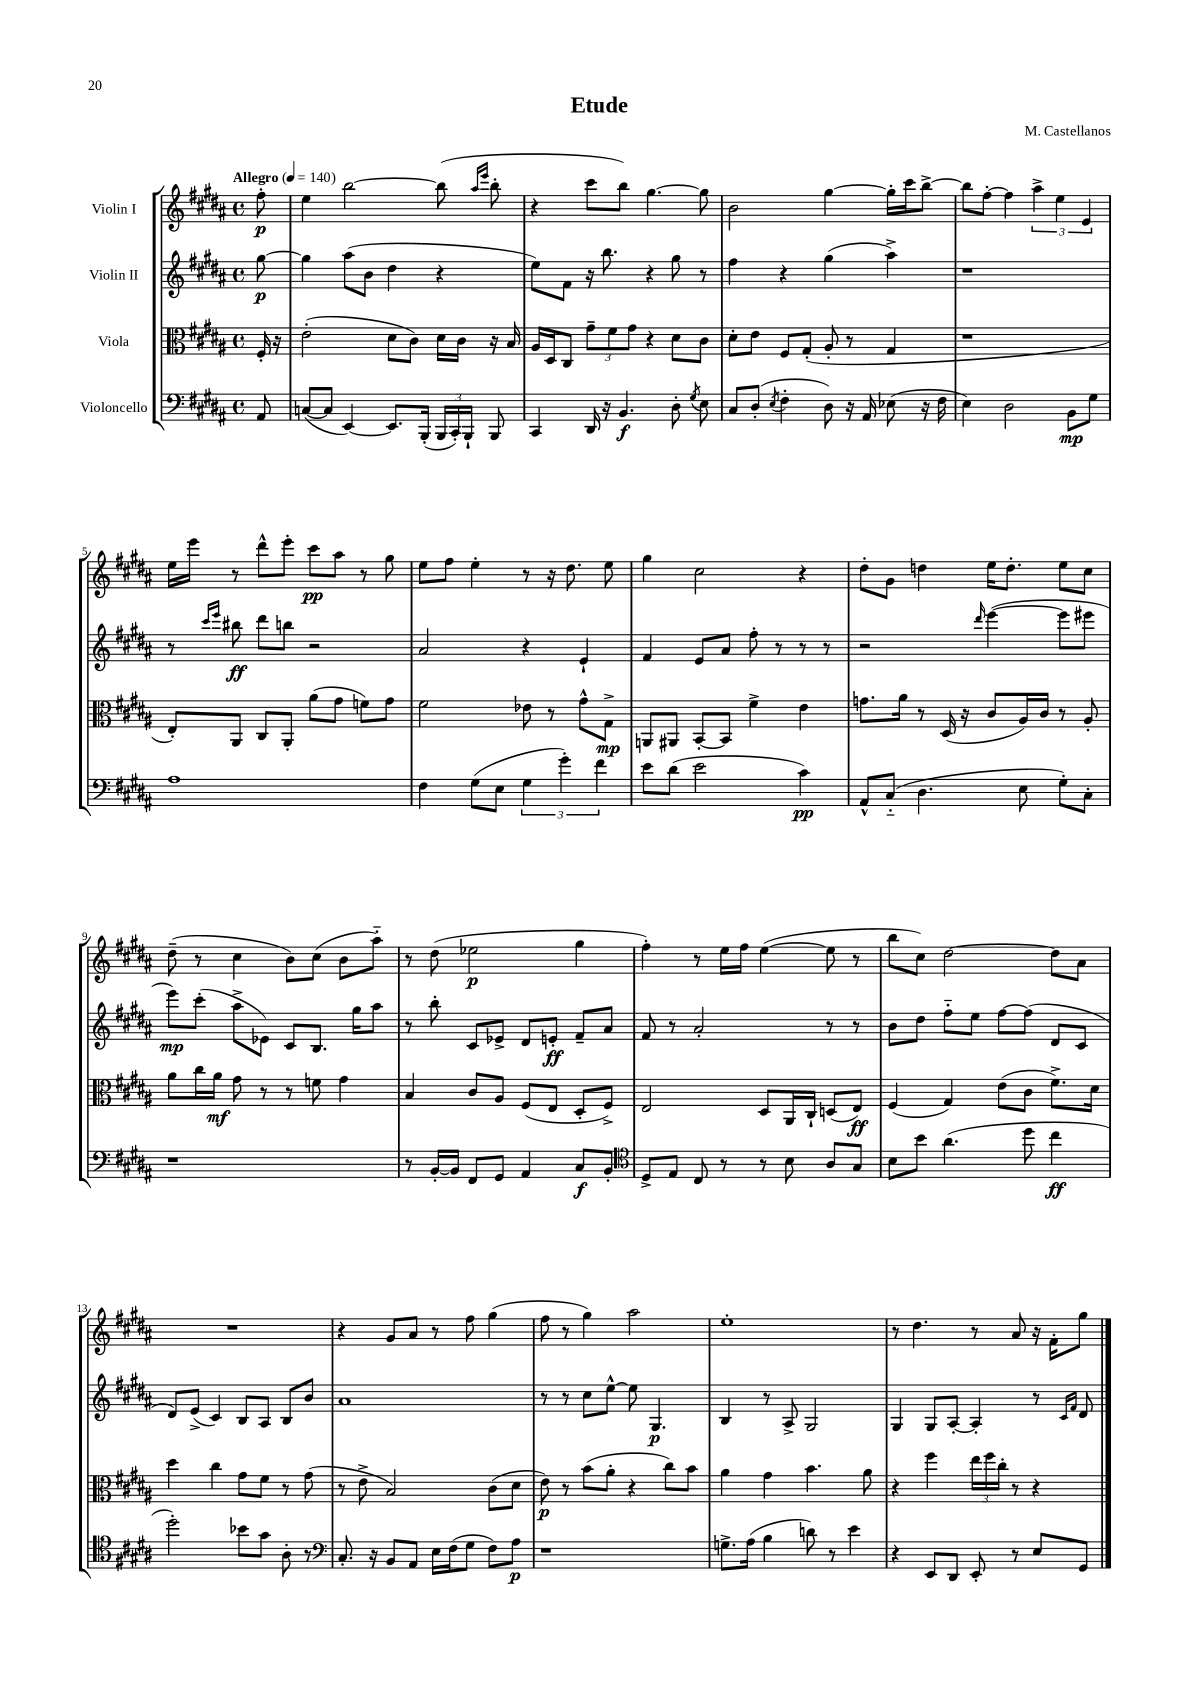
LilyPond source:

\header { title = "Etude" composer = "M. Castellanos" }
<<
\new StaffGroup <<
\new Staff = "s0" \with { instrumentName = "Violin I" } {
    \clef treble \key b \major \defaultTimeSignature \time 4/4 \partial 8 \tempo "Allegro" 4 = 140
    \autoBeamOff fis''8-.\p |
    e''4 b''2~ b''8( \grace { ais''16[ e'''16] } b''8-. |
    r4 cis'''8[ b''8]) gis''4.~ gis''8 |
    b'2 gis''4~ gis''16[-. cis'''16 b''8]~-> |
    b''8[ fis''8]~-. fis''4 \tuplet 3/2 { ais''4-> e''4 e'4 } |
    e''16[ e'''16] r8 dis'''8[-^ e'''8]-. cis'''8[\pp ais''8] r8 gis''8 |
    e''8[ fis''8] e''4-. r8 r16 dis''8. e''8 |
    gis''4 cis''2 r4 |
    dis''8[-. gis'8] d''4 e''16[ d''8.]-. e''8[ cis''8] |
    dis''8--( r8 cis''4 b'8[) cis''8]( b'8[ ais''8]-_) |
    r8 dis''8( ees''2\p gis''4 |
    fis''4-.) r8 e''16[ fis''16] e''4~( e''8 r8 |
    b''8[ cis''8]) dis''2~ dis''8[ ais'8] |
    R1 |
    r4 gis'8[ ais'8] r8 fis''8 gis''4( |
    fis''8 r8 gis''4) ais''2 |
    e''1-. |
    r8 dis''4. r8 ais'8 r16 fis'16[-. gis''8] \bar "|." |
}
\new Staff = "s1" \with { instrumentName = "Violin II" } {
    \clef treble \key b \major \defaultTimeSignature \time 4/4 \partial 8
    \autoBeamOff gis''8~\p |
    gis''4 ais''8[( b'8] dis''4 r4 |
    e''8[) fis'8] r16 b''8. r4 gis''8 r8 |
    fis''4 r4 gis''4( ais''4->) |
    r1 |
    r8 \grace { cis'''16[ e'''16] } bis''8\ff dis'''8[ b''8] r2 |
    ais'2 r4 e'4-! |
    fis'4 e'8[ ais'8] fis''8-. r8 r8 r8 |
    r2 \grace { dis'''16 } e'''4~( e'''8[ eis'''8] |
    e'''8[\mp) cis'''8]-.( ais''8[-> ees'8]) cis'8[ b8.] gis''16[ ais''8] |
    r8 b''8-. cis'8[ ees'8]-> dis'8[ e'8]-.\ff fis'8[-- ais'8] |
    fis'8 r8 ais'2-. r8 r8 |
    b'8[ dis''8] fis''8[-_ e''8] fis''8[~ fis''8]( dis'8[ cis'8] |
    dis'8[) e'8]->( cis'4) b8[ ais8] b8[ b'8] |
    ais'1 |
    r8 r8 cis''8[ e''8]~-^ e''8 gis4.\p |
    b4 r8 ais8-> gis2 |
    gis4 gis8[ ais8]~-. ais4-. r8 \grace { cis'16[ fis'16] } dis'8 \bar "|." |
}
\new Staff = "s2" \with { instrumentName = "Viola" } {
    \clef alto \key b \major \defaultTimeSignature \time 4/4 \partial 8
    \autoBeamOff fis16-. r16 |
    e'2-.( dis'8[ cis'8]) dis'16[ cis'16] r16 b16 |
    ais16[ dis16 cis8] \tuplet 3/2 { gis'8[-- fis'8 gis'8] } r4 dis'8[ cis'8] |
    dis'8[-. e'8] fis8[ gis8]-.( ais8-. r8 gis4 |
    r1 |
    e8[-.) ais,8] cis8[ ais,8]-. ais'8[( gis'8] f'8[) gis'8] |
    fis'2 ees'8 r8 gis'8[-^ gis8]->\mp |
    a,8[ ais,8] b,8[~-. b,8] fis'4-> e'4 |
    g'8.[ ais'16] r8 dis16( r16 cis'8[ ais16) cis'16] r8 ais8-. |
    ais'8[ cis''16 ais'16]\mf gis'8 r8 r8 f'8 gis'4 |
    b4 cis'8[ ais8] fis8[( e8] dis8[-. fis8]->) |
    e2 dis8[ ais,16 cis16]-! d8[( e8]\ff) |
    fis4( gis4) e'8[( cis'8] fis'8.[->) dis'16] |
    dis''4 cis''4 gis'8[ fis'8] r8 gis'8( |
    r8 e'8-> b2) cis'8[( dis'8] |
    e'8\p) r8 b'8[( ais'8]-. r4 cis''8[) b'8] |
    ais'4 gis'4 b'4. ais'8 |
    r4 fis''4 \tuplet 3/2 { e''16[ fis''16 cis''16]-. } r8 r4 \bar "|." |
}
\new Staff = "s3" \with { instrumentName = "Violoncello" } {
    \clef bass \key b \major \defaultTimeSignature \time 4/4 \partial 8
    \autoBeamOff ais,8 |
    c8[~( c8] e,4~) e,8.[ b,,16]-.( \tuplet 3/2 { b,,16[ cis,16-.) b,,16]-! } b,,8 |
    cis,4 dis,16 r16 b,4.\f dis8-. \acciaccatura { gis8 } e8 |
    cis8[ dis8]-.( \acciaccatura { e8 } fis4-. dis8) r16 ais,16 ees8( r16 fis16 |
    e4) dis2 b,8[\mp gis8] |
    ais1 |
    fis4 gis8[( e8] \tuplet 3/2 { gis4 gis'4-.) fis'4 } |
    e'8[ dis'8]( e'2 cis'4\pp) |
    ais,8[-^ cis8]-_( dis4. e8 gis8[-.) cis8]-. |
    r1 |
    r8 b,16[~-. b,16] fis,8[ gis,8] ais,4 cis8[\f b,8]-. |
    \clef tenor dis8[-> e8] cis8 r8 r8 b8 ais8[ gis8] |
    b8[ b'8] ais'4.( dis''8 cis''4\ff |
    dis''2-.) bes'8[ gis'8] ais8-. r8 |
    \clef bass cis8.-. r16 b,8[ ais,8] e16[ fis16( gis8] fis8[) ais8]\p |
    r1 |
    g8.[-> ais16]( b4 d'8) r8 e'4 |
    r4 e,8[ dis,8] e,8-. r8 e8[ gis,8] \bar "|." |
}
>>
>>
